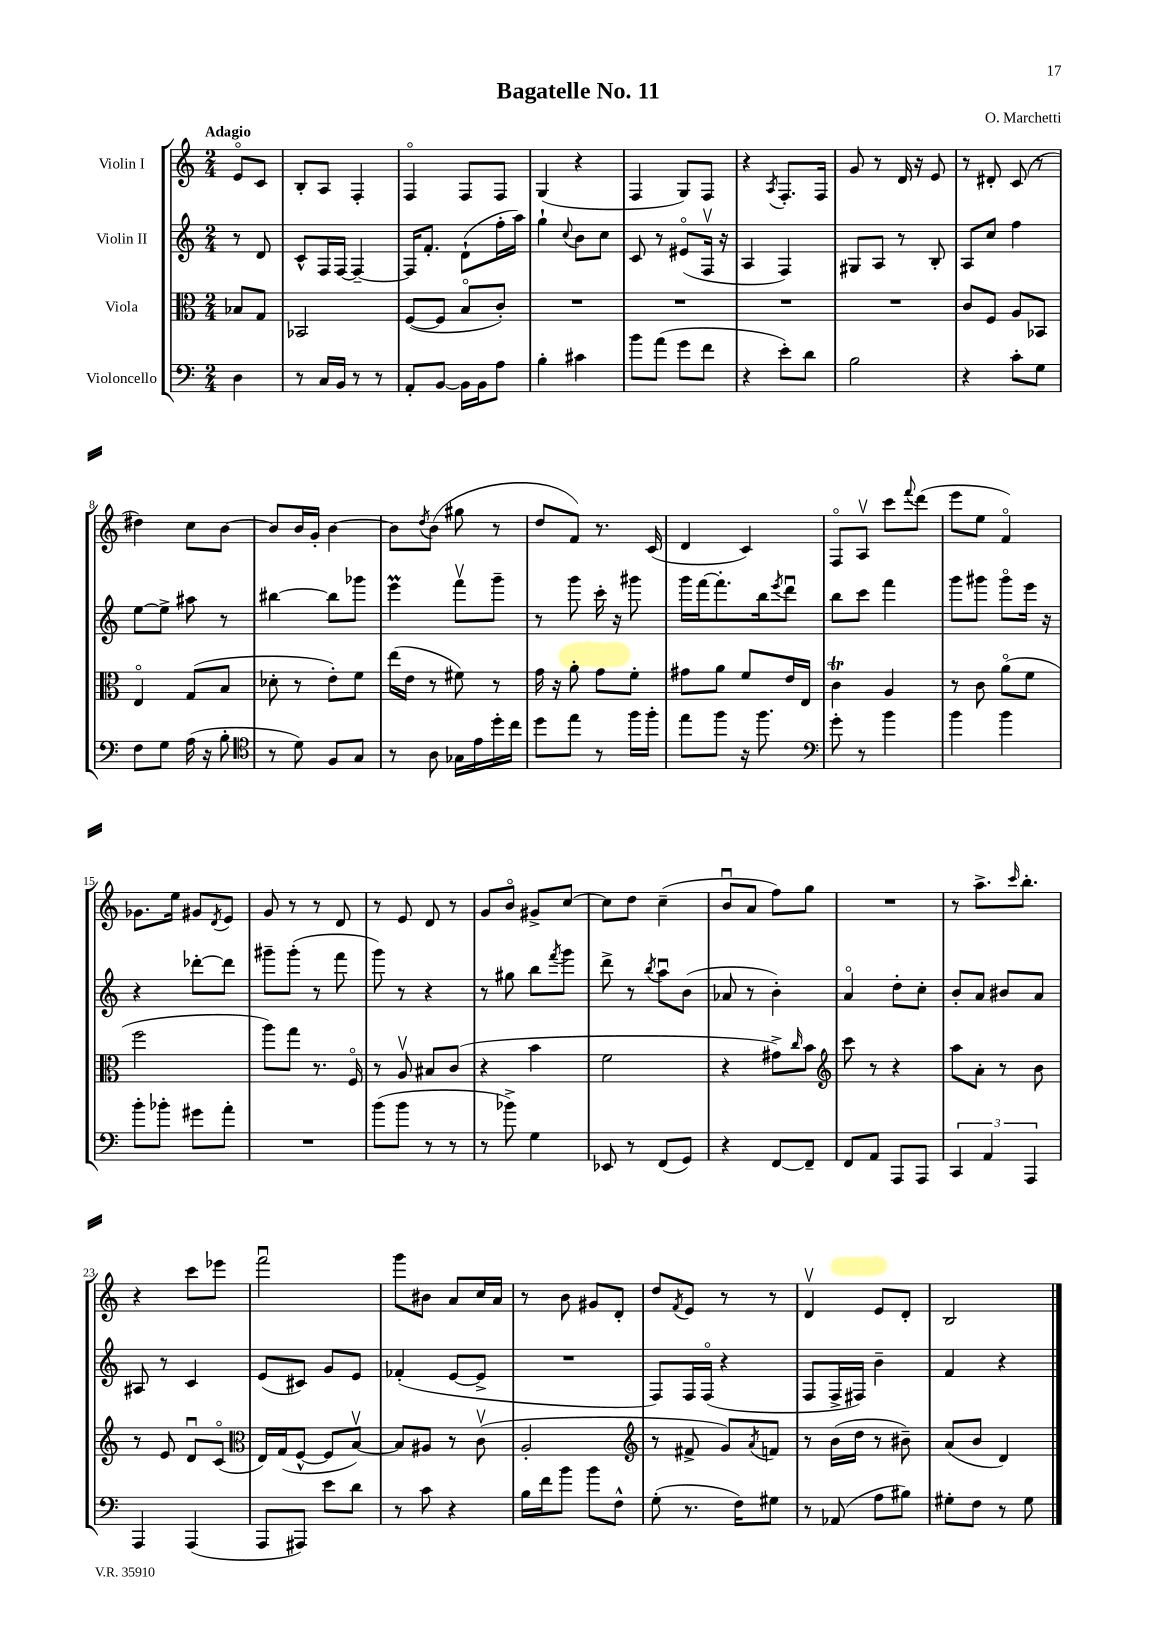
\header { title = "Bagatelle No. 11" composer = "O. Marchetti" }
<<
\new StaffGroup <<
\new Staff = "s0" \with { instrumentName = "Violin I" } {
    \clef treble \key c \major \numericTimeSignature \time 2/4 \partial 4 \tempo "Adagio"
    e'8\flageolet c'8 |
    b8-. a8 f4-. |
    f4\flageolet f8 f8 |
    g4( r4 |
    f4 g8) f8 |
    r4 \acciaccatura { a8 } f8.-. f16 |
    g'8 r8 d'16 r16 e'8 |
    r8 dis'8-. c'8( r8 |
    dis''4) c''8 b'8~ |
    b'8 b'16 g'16-. b'4~ |
    b'8 \acciaccatura { d''8 } b'8( gis''8 r8 |
    d''8 f'8) r8. c'16( |
    d'4 c'4) |
    f8\flageolet a8\upbow c'''8 \appoggiatura { f'''8 } d'''8( |
    e'''8 e''8 f'4\flageolet) |
    ges'8. e''16 gis'8 \acciaccatura { d'8 } e'8 |
    g'8 r8 r8 d'8 |
    r8 e'8 d'8 r8 |
    g'8 b'8\flageolet gis'8-> c''8~ |
    c''8 d''8 c''4--( |
    b'8\downbow a'8 f''8) g''8 |
    R2 |
    r8 a''8.-> \grace { c'''16 } b''8.-. |
    r4 c'''8 ees'''8 |
    f'''2\downbow |
    g'''8 bis'8 a'8 c''16 a'16 |
    r8 b'8 gis'8 d'8-. |
    d''8 \acciaccatura { f'8 } e'8 r8 r8 |
    d'4\upbow e'8 d'8-. |
    b2 \bar "|." |
}
\new Staff = "s1" \with { instrumentName = "Violin II" } {
    \clef treble \key c \major \numericTimeSignature \time 2/4 \partial 4
    r8 d'8 |
    c'8-^ f16 f16~ f4~-- |
    f16 f'8.-. d'8-!( f''16-. a''16) |
    g''4-! \appoggiatura { c''8 } b'8 c''8 |
    c'8 r8 eis'8\flageolet( f16\upbow r16 |
    a4 f4) |
    gis8 a8 r8 b8-. |
    a8 c''8 f''4 |
    e''8~ e''8-> ais''8 r8 |
    bis''4~ bis''8 ges'''8 |
    e'''4\prall f'''8\upbow g'''8-- |
    r8 g'''8 c'''16-. r16 gis'''8 |
    g'''16 f'''16~ f'''8.-. b''16 \acciaccatura { e'''8 } d'''8\downbow |
    b''8 c'''8 f'''4 |
    g'''8 gis'''8 gis'''8\flageolet e'''16 r16 |
    r4 des'''8~-. des'''8 |
    gis'''8-- gis'''8-.( r8 f'''8 |
    g'''8) r8 r4 |
    r8 gis''8 b''8 \acciaccatura { f'''8 } g'''8 |
    d'''8-> r8 \acciaccatura { b''8 } a''8\downbow b'8( |
    aes'8 r8 b'4-.) |
    a'4\flageolet d''8-. c''8-. |
    b'8-. a'8 bis'8 a'8 |
    ais8 r8 c'4 |
    e'8( cis'8) g'8 e'8 |
    fes'4-.( e'8~ e'8-> |
    R2 |
    f8) f16 f16\flageolet( r4 |
    f8 f16-> fis16) b'4-- |
    f'4 r4 \bar "|." |
}
\new Staff = "s2" \with { instrumentName = "Viola" } {
    \clef alto \key c \major \numericTimeSignature \time 2/4 \partial 4
    bes8 g8 |
    bes,2 |
    f8~( f8 b8\flageolet c'8-.) |
    R2 |
    R2 |
    R2 |
    R2 |
    c'8 f8 a8 bes,8 |
    e4\flageolet g8( b8 |
    des'8-. r8 e'8-.) f'8 |
    e''16( e'16 r8 fis'8) r8 |
    g'16 r16 a'8-. g'8 f'8-. |
    gis'8 a'8 f'8 e'16 e16 |
    c'4\trill a4 |
    r8 c'8 a'8\flageolet( f'8 |
    f''2 |
    a''8) g''8 r8. f16\flageolet |
    r8 a8\upbow bis8 c'8( |
    r4 b'4 |
    f'2 |
    r4 gis'8->) \grace { c''16 } b'8 |
    \clef treble c'''8 r8 r4 |
    a''8 a'8-. r8 b'8 |
    r8 e'8 d'8\downbow c'8\flageolet( |
    \clef alto e16) g16( f8~-^ f8 b8~\upbow) |
    b8 ais8 r8 c'8\upbow( |
    a2-. |
    \clef treble r8 fis'8-> g'8) \acciaccatura { a'8 } f'8 |
    r8 b'16( d''16 r8 bis'8--) |
    a'8( b'8 d'4) \bar "|." |
}
\new Staff = "s3" \with { instrumentName = "Violoncello" } {
    \clef bass \key c \major \numericTimeSignature \time 2/4 \partial 4
    d4 |
    r8 c16 b,16 r8 r8 |
    a,8-. b,8~ b,16 b,16 a8 |
    b4-. cis'4 |
    b'8 a'8( g'8 f'8 |
    r4 e'8-.) d'8 |
    b2 |
    r4 c'8-. g8 |
    f8 g8 a16( r16 b8-. |
    \clef tenor r8 d'8) f8 g8 |
    r8 a8 ges16 e'16 d''16-. c''16 |
    d''8 e''8 r8 f''16 f''16-. |
    e''8 f''8 r16 f''8. |
    \clef bass g'8-. r8 b'4 |
    b'4 b'4 |
    b'8-. bes'8-. gis'8 a'8-. |
    R2 |
    b'8( b'8 r8 r8 |
    r8 bes'8->) g4 |
    ees,8 r8 f,8( g,8) |
    r4 f,8~ f,8-- |
    f,8 a,8 a,,8 a,,8 |
    \tuplet 3/2 { c,4 a,4 a,,4 } |
    a,,4 a,,4( |
    a,,8 ais,,8) e'8 d'8 |
    r8 c'8 r4 |
    b16 f'16 b'8 b'8 f8-^ |
    g8-.( r8. f16) gis8 |
    r8 aes,8( a8 bis8) |
    gis8-. f8 r8 gis8 \bar "|." |
}
>>
>>
